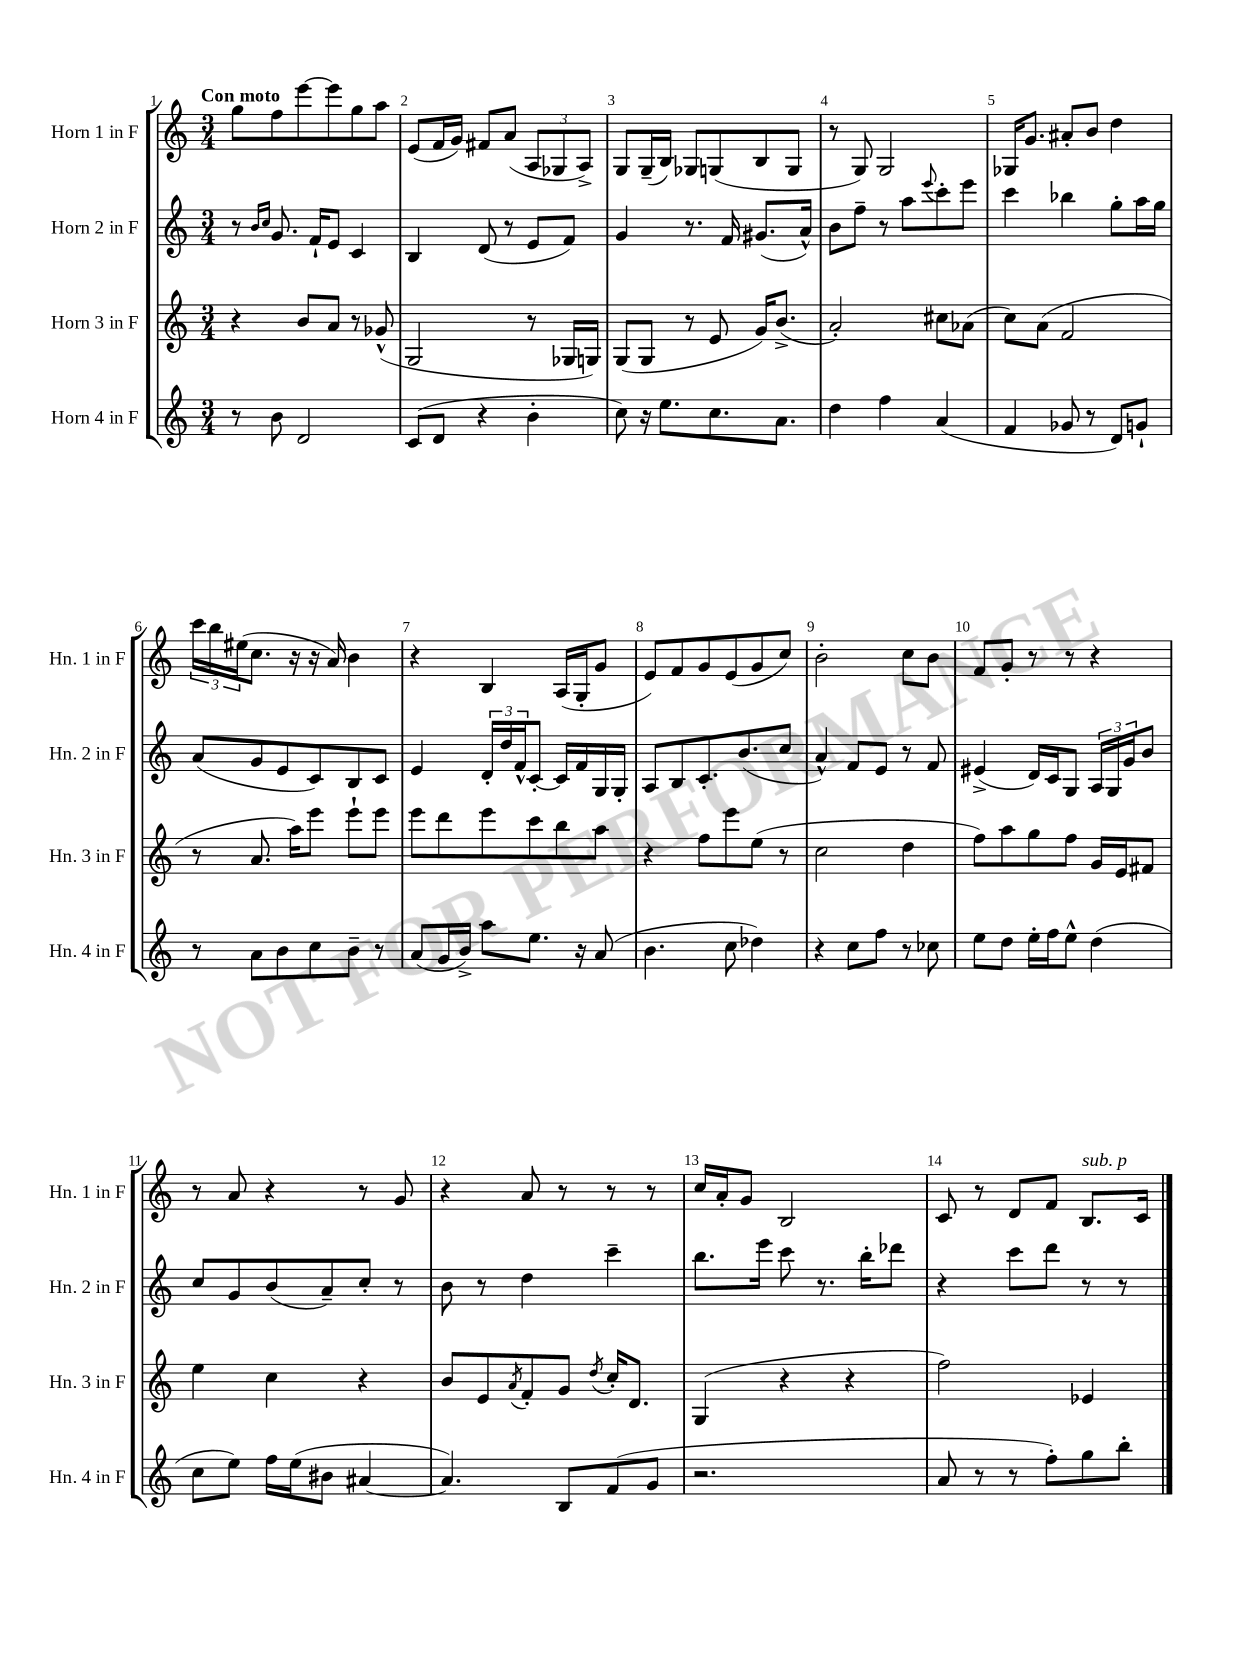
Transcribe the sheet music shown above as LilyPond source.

<<
\new StaffGroup <<
\new Staff = "s0" \with { instrumentName = "Horn 1 in F" shortInstrumentName = "Hn. 1 in F" } {
    \clef treble \key c \major \numericTimeSignature \time 3/4 \tempo "Con moto"
    g''8 f''8 e'''8~ e'''8 g''8 a''8 |
    e'8( f'16 g'16) fis'8 a'8( \tuplet 3/2 { a8 ges8 a8->) } |
    g8 g16--( b16) ges8 g8( b8 g8 |
    r8 g8) g2 |
    ges16 g'8. ais'8-. b'8 d''4 |
    \tuplet 3/2 { c'''16 b''16 eis''16( } c''8. r16 r16 a'16) b'4 |
    r4 b4 a16( g16-. g'8 |
    e'8) f'8 g'8 e'8( g'8 c''8) |
    b'2-. c''8 b'8 |
    f'8 g'8-. r8 r8 r4 |
    r8 a'8 r4 r8 g'8 |
    r4 a'8 r8 r8 r8 |
    c''16 a'16-. g'8 b2 |
    c'8 r8 d'8 f'8 b8.^\markup { \italic "sub. p" } c'16 \bar "|." |
}
\new Staff = "s1" \with { instrumentName = "Horn 2 in F" shortInstrumentName = "Hn. 2 in F" } {
    \clef treble \key c \major \numericTimeSignature \time 3/4
    r8 \grace { b'16 c''16 } g'8. f'16-! e'8 c'4 |
    b4 d'8( r8 e'8 f'8) |
    g'4 r8. f'16 gis'8.( a'16-^) |
    b'8 f''8-- r8 a''8 \appoggiatura { e'''8 } c'''8-. e'''8 |
    c'''4 bes''4 g''8-. a''16 g''16 |
    a'8( g'8 e'8 c'8) b8 c'8 |
    e'4 \tuplet 3/2 { d'16-. d''16 f'16-^ } c'8~-. c'16 f'16 g16 g16-. |
    a8 b8 c'8.-. b'8.( c''8 |
    a'4-^) f'8 e'8 r8 f'8 |
    eis'4->( d'16) c'16 g8 \tuplet 3/2 { a16 g16 g'16 } b'8 |
    c''8 g'8 b'8( a'8--) c''8-. r8 |
    b'8 r8 d''4 c'''4-- |
    b''8. e'''16 c'''8 r8. b''16-. des'''8 |
    r4 c'''8 d'''8 r8 r8 \bar "|." |
}
\new Staff = "s2" \with { instrumentName = "Horn 3 in F" shortInstrumentName = "Hn. 3 in F" } {
    \clef treble \key c \major \numericTimeSignature \time 3/4
    r4 b'8 a'8 r8 ges'8-^( |
    g2 r8 ges16 g16) |
    g8( g8 r8 e'8 g'16) b'8.->( |
    a'2-.) cis''8 aes'8( |
    c''8) a'8( f'2 |
    r8 a'8. a''16) e'''8 e'''8-! e'''8 |
    e'''8 d'''8 e'''8 c'''8 b''8 a''8 |
    r4 f''8 e'''8 e''8( r8 |
    c''2 d''4 |
    f''8) a''8 g''8 f''8 g'16 e'16 fis'8 |
    e''4 c''4 r4 |
    b'8 e'8 \acciaccatura { a'8 } f'8-. g'8 \acciaccatura { d''8 } c''16-. d'8. |
    g4( r4 r4 |
    f''2) ees'4 \bar "|." |
}
\new Staff = "s3" \with { instrumentName = "Horn 4 in F" shortInstrumentName = "Hn. 4 in F" } {
    \clef treble \key c \major \numericTimeSignature \time 3/4
    r8 b'8 d'2 |
    c'8( d'8 r4 b'4-. |
    c''8) r16 e''8. c''8. a'8. |
    d''4 f''4 a'4( |
    f'4 ges'8 r8 d'8) g'8-! |
    r8 a'8 b'8 c''8 b'8-- r8 |
    a'8( g'16 b'16->) a''8 e''8. r16 a'8( |
    b'4. c''8 des''4) |
    r4 c''8 f''8 r8 ces''8 |
    e''8 d''8 e''16-. f''16 e''8-^ d''4( |
    c''8 e''8) f''16 e''16( bis'8 ais'4~ |
    ais'4.) b8 f'8( g'8 |
    r2. |
    a'8 r8 r8 f''8-.) g''8 b''8-. \bar "|." |
}
>>
>>
\layout { \context { \Score \override BarNumber.break-visibility = ##(#f #t #t) barNumberVisibility = #all-bar-numbers-visible } }
